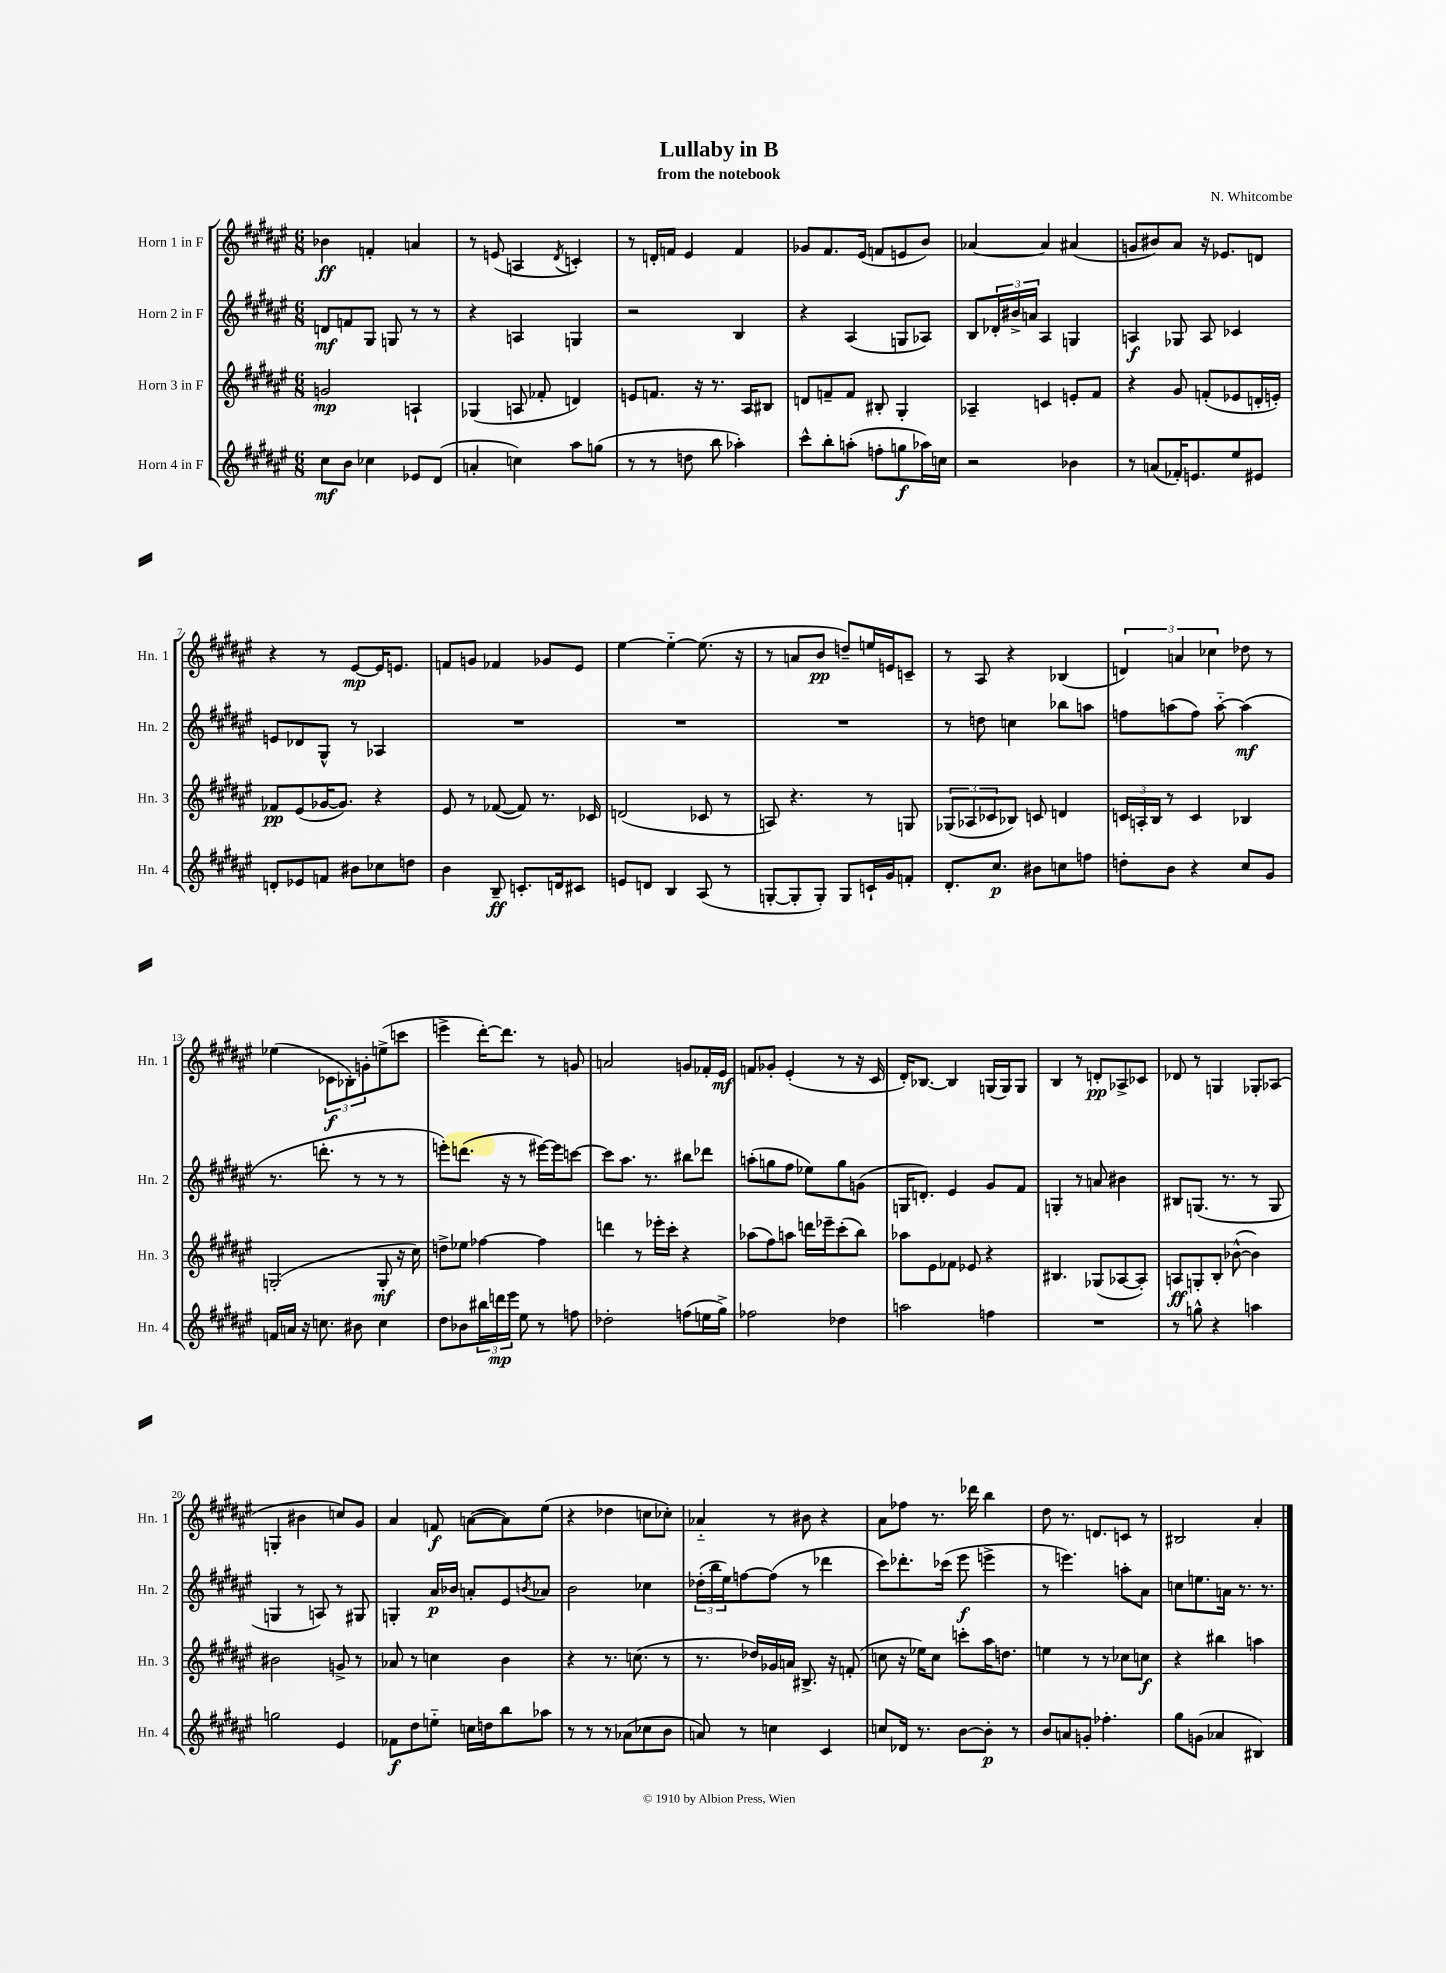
\header { title = "Lullaby in B" composer = "N. Whitcombe" subtitle = "from the notebook" }
<<
\new StaffGroup <<
\new Staff = "s0" \with { instrumentName = "Horn 1 in F" shortInstrumentName = "Hn. 1" } {
    \clef treble \key fis \major \numericTimeSignature \time 6/8
    bes'4\ff f'4-. a'4 |
    r8 e'8( a4 \acciaccatura { dis'8 } c'4-.) |
    r8 d'16-. f'16 eis'4 f'4 |
    ges'8 fis'8. eis'16( f'8 e'8 b'8) |
    aes'4~ aes'4 ais'4( |
    g'8 bis'8) ais'8 r16 ees'8. d'8 |
    r4 r8 eis'8~\mp eis'16 e'8. |
    f'8 g'8 fes'4 ges'8 eis'8 |
    eis''4~ eis''4~-_ eis''8.( r16 |
    r8 a'8 b'8\pp d''8--) e''16 e'16 c'8-- |
    r8 ais8 r4 bes4( |
    \tuplet 3/2 { d'4) a'4 ces''4 } des''8 r8 |
    ees''4( \tuplet 3/2 { ces'8\f bes8-.) g'8-. } e''8->( c'''8 |
    e'''4-> dis'''16~-.) dis'''8. r8 g'8 |
    a'2 g'8 fes'16-. eis'16\mf |
    f'8 ges'8-. eis'4-.( r8 r16 cis'16 |
    dis'16-.) bes8.~ bes4 g16( g16) g8 |
    b4 r8 d'8-.\pp aes8-> ces'8 |
    des'8 r8 g4 ges8-. aes8( |
    g4-. bis'4 c''8) gis'8 |
    ais'4 f'8\f a'8~( a'8) eis''8( |
    r4 des''4 c''8 ces''8-.) |
    aes'4-_ r8 bis'8 r4 |
    ais'8 fes''8 r8. des'''16 b''4 |
    dis''8 r8. d'8. c'8 r8 |
    bis2 ais'4-. \bar "|." |
}
\new Staff = "s1" \with { instrumentName = "Horn 2 in F" shortInstrumentName = "Hn. 2" } {
    \clef treble \key fis \major \numericTimeSignature \time 6/8
    d'8\mf f'8 gis8 g8 r8 r8 |
    r4 a4 g4 |
    r2 b4 |
    r4 ais4( g8 aes8) |
    b8 \tuplet 3/2 { des'16-. bis'16-> a'16 } ais4 g4 |
    a4\f ges8 a8 ces'4 |
    e'8 des'8 gis8-^ r8 aes4 |
    R2. |
    R2. |
    R2. |
    r8 d''8 c''4 bes''8 a''8 |
    f''8 a''8( f''8) a''8~-_ a''4\mf( |
    r8. d'''8.-. r8 r8 r8 |
    e'''8-.) d'''8.( r16 r8 eis'''16~) eis'''16 c'''8~ |
    c'''8 ais''8. r8. bis''8 des'''8 |
    a''8-.( g''8 fis''8 ees''8) g''8 g'8( |
    g16 d'8.-.) eis'4 gis'8 fis'8 |
    g4-. r8 a'8 bis'4 |
    bis8 g8.( r8. r8 g8 |
    g4 r8 a8) r8 gis8 |
    g4-. ais'16\p bes'16 a'8-. eis'8 \acciaccatura { b'8 } aes'8 |
    b'2 ces''4 |
    \tuplet 3/2 { des''16-.( b''16 eis''16) } f''8~ f''8( r8 des'''4 |
    cis'''8) des'''8.-. ces'''16( eis'''8\f e'''4-> |
    r8 e'''4.) a''8-. ais'8 |
    c''8 e''8. a'16 r8. r8. \bar "|." |
}
\new Staff = "s2" \with { instrumentName = "Horn 3 in F" shortInstrumentName = "Hn. 3" } {
    \clef treble \key fis \major \numericTimeSignature \time 6/8
    g'2\mp a4-! |
    ges4( a8 fes'8-. d'4) |
    e'8 f'8. r16 r8. ais16 bis8 |
    d'8 f'8-- f'8 bis8-. gis4-. |
    aes4-- c'4 e'8-. fis'8 |
    r4 gis'8 f'8-.( ees'8 d'16-. e'16-.) |
    fes'8\pp eis'8( ges'16~ ges'8.) r4 |
    eis'8 r8 fes'8~( fes'8) r8. ces'16 |
    d'2( ces'8 r8 |
    a8) r4. r8 g8 |
    \tuplet 3/2 { ges8( aes8 ces'8 } bes8) c'8 d'4 |
    \tuplet 3/2 { c'16 a16-. b16 } r8 c'4 bes4 |
    g2-.( g8-.\mf r16 cis''16) |
    d''8-> ees''8 fes''4~ fes''4 |
    d'''4 r8 ees'''16-. cis'''16-. r4 |
    aes''8( fis''8) a''8 d'''16 ees'''16-- cis'''8-.( b''8) |
    aes''8 eis'8 fes'8 ees'8 r4 |
    bis4. ges8( aes8~ aes8-.) |
    a8\ff g8-. b8-. bes'8~-^( bes'4) |
    bis'2 g'8-> r8 |
    aes'8 r8 c''4 b'4 |
    r4 r8. c''8.( r8 |
    r8. des''16) ges'16 a'16 bis8.-> r16 f'8-.( |
    c''8 r16 ees''16) c''8 c'''8-. ais''16 d''8. |
    e''4 r8 r8 ces''8 c''8\f |
    r4 bis''4 a''4 \bar "|." |
}
\new Staff = "s3" \with { instrumentName = "Horn 4 in F" shortInstrumentName = "Hn. 4" } {
    \clef treble \key fis \major \numericTimeSignature \time 6/8
    cis''8\mf b'8 ces''4 ees'8 dis'8( |
    a'4-. c''4) ais''8 g''8( |
    r8 r8 d''8 b''8 aes''4-.) |
    cis'''8-^ b''8-. a''8-.( f''8-. g''8\f aes''16) c''16 |
    r2 bes'4 |
    r8 a'8( fes'16-.) e'8. eis''8 eis'8 |
    d'8-. ees'8 f'8 bis'8 ces''8 d''8 |
    b'4 b8--\ff c'8.-. d'16 cis'8 |
    e'8 d'8 b4 ais8( r8 |
    g8~-. g8-. g8-.) g8 c'16-! gis'16 f'8-. |
    dis'8.-. cis''8.\p bis'8 c''8 f''8 |
    d''8-. b'8 r4 cis''8 gis'8 |
    f'16 a'16 r16 c''8. bis'8 c''4 |
    dis''8 bes'8 \tuplet 3/2 { bis''16 d'''16\mp eis'''16 } eis''8 r8 f''8 |
    des''2-. f''8( e''16 gis''16->) |
    fes''2 des''4 |
    a''2 f''4 |
    R2. |
    r8 g''8-^ r4 a''4 |
    g''2 eis'4 |
    fes'8\f dis''8 e''8-_ c''16 d''16 b''8 aes''8 |
    r8 r8 r8 aes'8( ces''8 b'8 |
    a'8) r8 c''4 cis'4 |
    c''8 des'16 r8. b'8~ b'8-.\p r8 |
    b'8 a'8 g'8-. fes''4.-. |
    gis''8 g'8( aes'4 bis4) \bar "|." |
}
>>
>>
